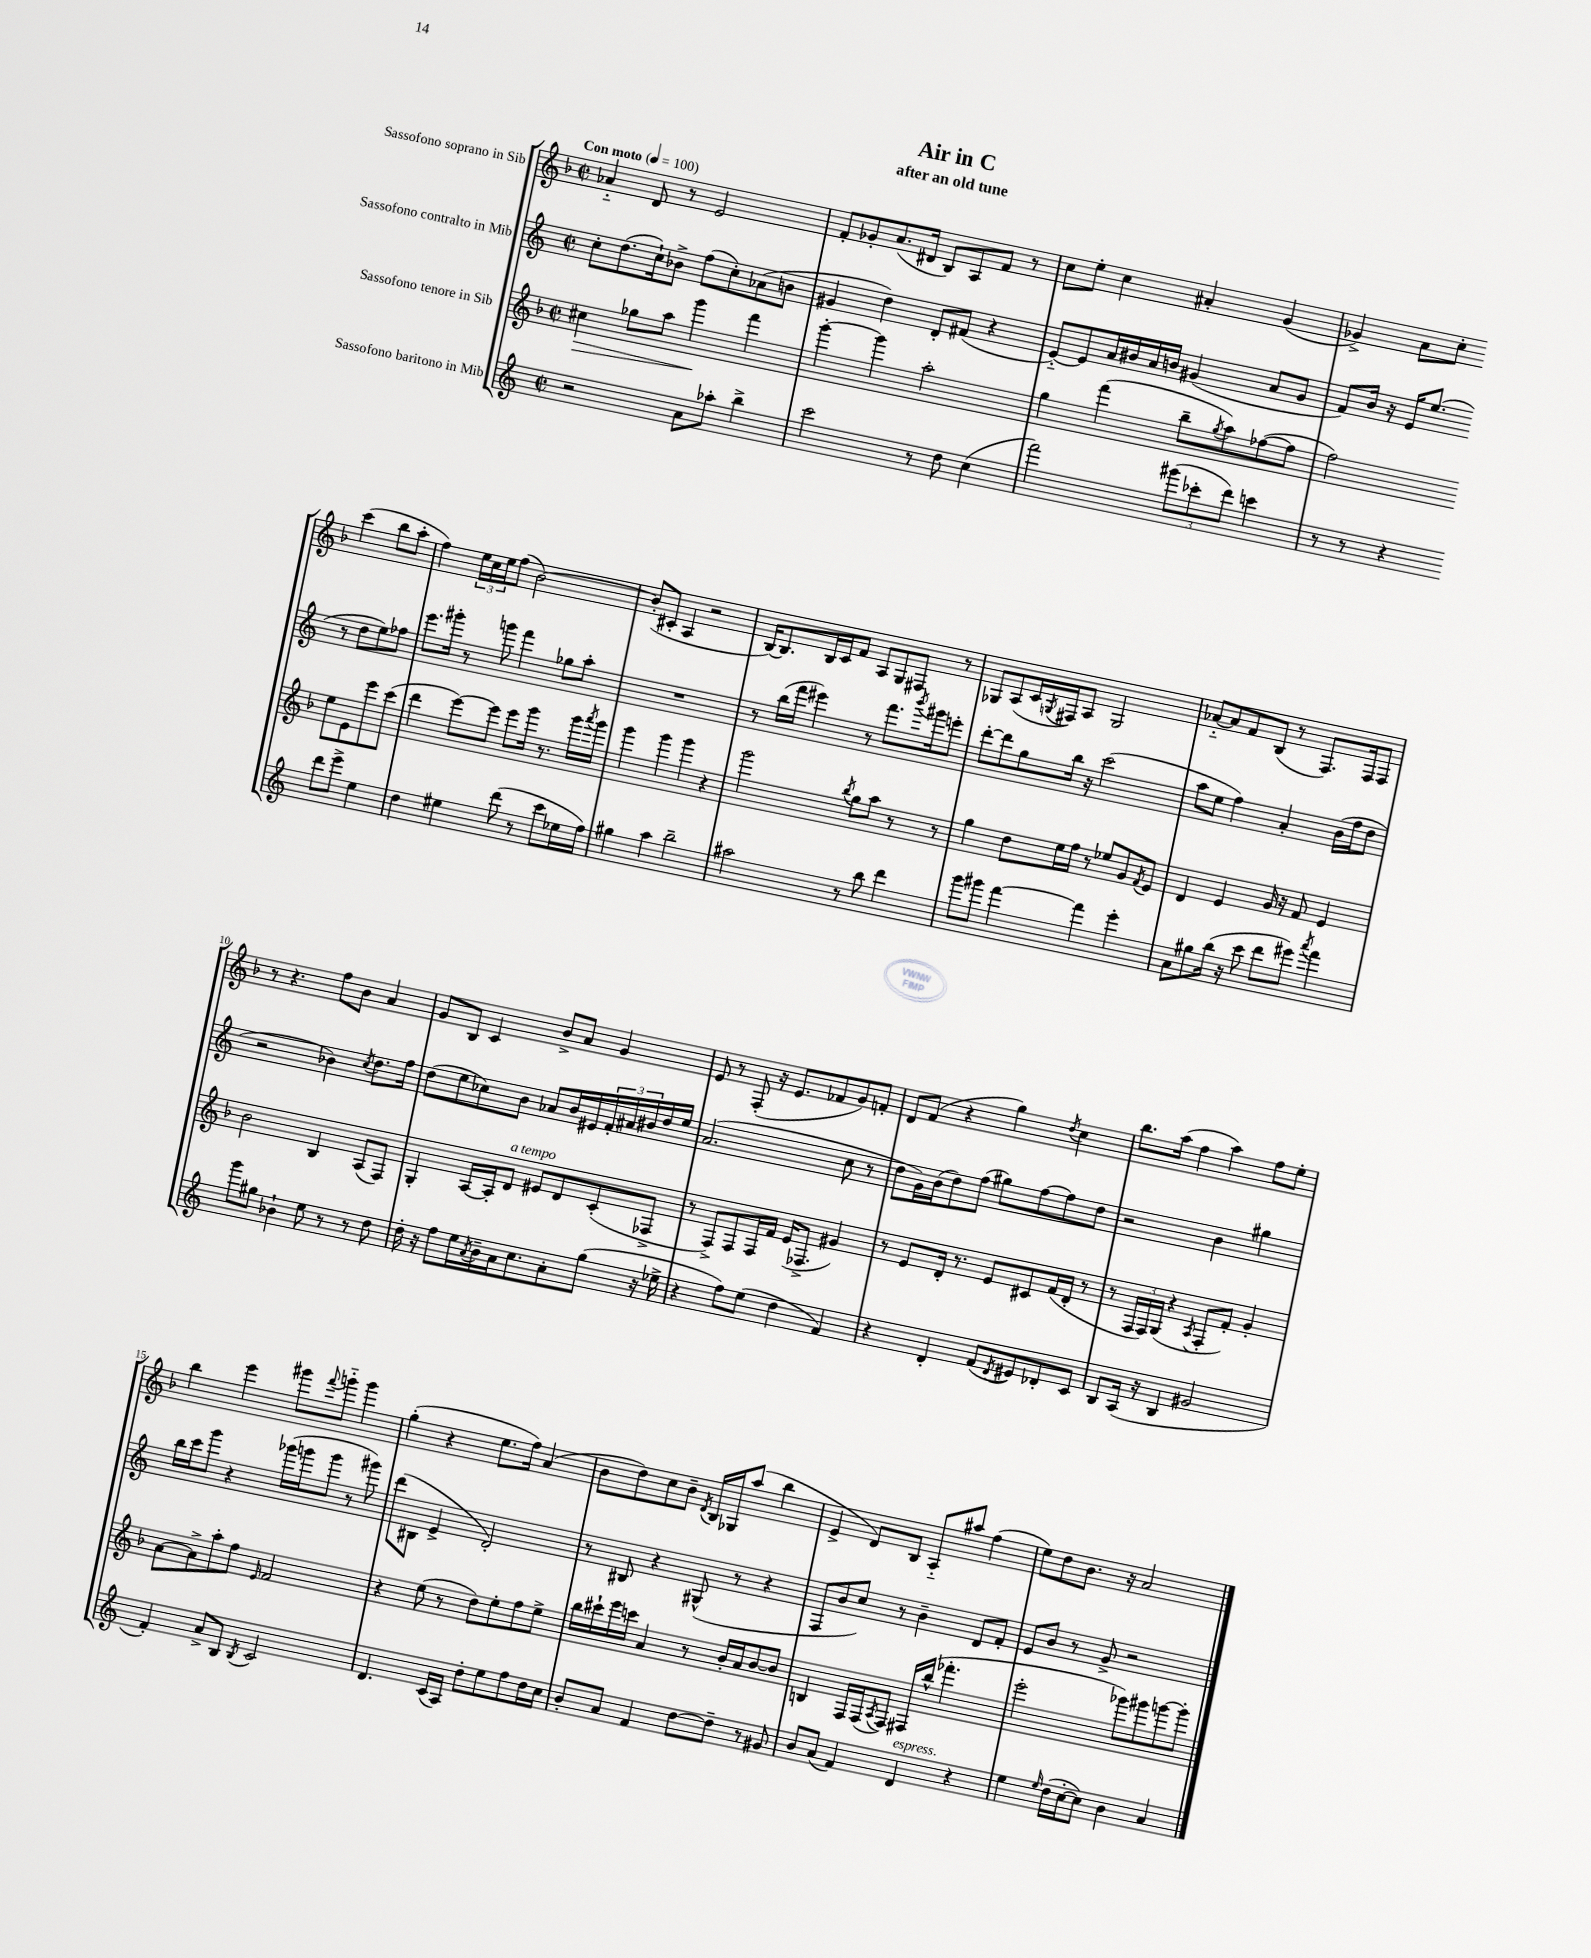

**kern	**kern	**kern	**kern
*staff4	*staff3	*staff2	*staff1
*clefG2	*clefG2	*clefG2	*clefG2
*k[]	*k[b-]	*k[]	*k[b-]
*M2/2	*M2/2	*M2/2	*M2/2
*met(c|)	*met(c|)	*met(c|)	*met(c|)
*MM100	*MM100	*MM100	*MM100
2r	4cc#\	8cc'\L	4a-'~/
.	.	(8.dd\	.
.	8gg-\L	.	8d/
.	.	16cc`\k)	.
.	8aa\J	8b-^\J	8r
8a\L	4ggg\	(8ff\L	2e/
8aa-'\J	.	8cc'\)	.
4bb^\	4fff\	(8a-\	.
.	.	8b\J	.
=	=	=	=
2ccc\	[4ggg'\	4g#/	8f'/L
.	.	.	8g-'/
.	4ggg\]	4dd\)	(8.a/
.	.	.	16d#/Jk
8r	2aa'\	8d'/L	8B-/L)
8dd\	.	(8f#/J	8A/
(4cc\	.	4r	8f/J
.	.	.	8r
=	=	=	=
2fff\)	4gg\	[8e'~/L)	8cc\L
.	.	8e/]	8ee'\J
.	(4fff\	16a/L	4cc\
.	.	16b#/	.
.	.	16a/	.
.	.	16b/JJ	.
(12ggg#\L	8bb-~\L	(4g#/	4a#'/
12ccc-'\	.	.	.
.	8qgg/	.	.
.	8aa\)	.	.
12ddd\J)	.	.	.
4ccc\	([8ff-\	8a/L	(4g/
.	8ff-\]J	8g#/J	.
=	=	=	=
8r	2ff\)	8f/L)	4g-^/)
8r	.	16b/Jk	.
.	.	16r	.
4r	.	16e/LK	8a\L
.	.	(8.ee/J	.
.	.	.	8cc'\J
8ddd\L	8ee\L	8r	(4ccc\
8eee^\J	8e\	8dd\L	.
4ee\	8eee\	8ee\)	8bb-\L
.	(8ccc\J	8ff-\J	8aa'\J
=	=	=	=
4dd\	4ddd\	8.eee\L	4ff\)
.	.	16ggg#'\Jk	.
4ee#\	[8eee\L)	8r	24ee\LL
.	.	.	24cc\
.	.	.	24ee\J
.	8eee\]J	8ggg\	(8ff\J
(8ddd\	8eee\L	4fff\	[2b-\)
8r	16ggg\Jk	.	.
.	8.r	.	.
8ccc\L	.	8gg-\L	.
16ee-\L	16ggg\LL	8aa'\J	.
.	8qaaa/	.	.
16ff\JJ)	16ggg\JJ	.	.
=	=	=	=
4gg#\	4ggg\	1r	(8b-'/]L
.	.	.	8c#'/J
4aa\	4ggg\	.	4A/
2bb~\	4ggg\	.	2r
.	4r	.	.
=	=	=	=
2aa#\	2ggg\	8r	[16B-/LK)
.	.	.	8.B-/]
.	.	(16bb\LL	.
.	.	16fff\JJ	.
.	.	4eee#\)	16B-/L
.	.	.	16c/J
.	.	.	8f/J
.	8qbb-/	.	.
8r	8gg\L	8r	8A/L
8bb\	8aa\J	8.fff\L	8G/
4ddd\	8r	.	8F#/J
.	.	8qbbb/	.
.	.	16ggg#\k	.
.	8r	8eee'\J	8r
=	=	=	=
8ggg\L	4gg\	[8ddd'\L	8G-/L
8ggg#\J	.	8ddd\]	(8A/
[4fff\	8dd\L	8gg\	16c/L
.	.	.	8qG/
.	.	.	16F#/J)
.	16ee\L	16bb\Jk	8A/J
.	16ff\JJ	16r	.
4fff\]	8r	(2ccc\	2G/
.	8ee-/L	.	.
4eee'\	8g/	.	.
.	8qf/	.	.
.	8e/J	.	.
=	=	=	=
8a\L	4d/	8aa\L	[8a-'~/L
8gg#\	.	8ee\J	8a-/]
(16bb\Jk	4e/	4ff\)	8f/
16r	.	.	.
8ccc\	.	.	(8B-/J
8ddd\L	16g/	4a'/	8r
.	16r	.	.
8eee#\J)	8f/	.	8.F/L)
8qaaa/	.	.	.
4fff\	4e/	(16b\LL	.
.	.	16ff\J	16F/k
.	.	8dd\J	8F/J
=	=	=	=
8ggg\L	2b-\	2r	8r
8gg#\J	.	.	4.r
4b-`\	.	.	.
8ee\	4B-/	4b-\)	8ff\L
8r	.	.	8b-\J
.	.	8qcc/	.
8r	(8A/L	8.dd\L	4a/
8dd\	8F/J)	.	.
.	.	16ff\Jk	.
=	=	=	=
16dd'\	4G'/	(8dd\L	8g/L
16r	.	.	.
8ff\L	.	8ee\	8B-/J
16ee\L	[16A/LL	8cc-\)	4c/
8qa/	.	.	.
16b~\	16A'/]J	.	.
16a\J	8d/J	8b\J	.
8.cc\	.	.	.
.	8e#/L	8a-/L	8b-^/L
8a'\	8d/	16b/L	8a/J
.	.	16e#/	.
(8gg\J	(8c'/	24f'/	4g/
.	.	24a#/	.
.	.	24b#/	.
16r	8F-^/J	16dd/	.
16ee-^\	.	16ee/JJ	.
=	=	=	=
4r	8r	(2.a/	8e/
.	8F^/L)	.	8r
8ff\L)	8F/	.	(8F'/
(8ee\J	16F/L	.	16r
.	16f/JJ	.	8.e/L
4dd\	(16e/LK	.	.
.	8.F-^/J	.	.
.	.	.	8f-/
4f/)	4g#/)	8cc\	8g/)
.	.	8r	8f'/J
=	=	=	=
4r	8r	8dd\L	8d/L
.	8e/L	16g\L)	(8f/J
.	.	(16b\J	.
4d'/	16d'/Jk	8dd\)	4r
.	8.r	.	.
.	.	(8ff\J	.
(8f/L	8e/L	8gg#\L)	4gg\)
8qd/	.	.	.
8e#/)	8c#/	[8ff\	.
.	.	.	8qdd/
8d-'/	(16f/L	8ff\]	4cc\
.	16d'/JJ	.	.
8c/J	8r	8dd\J	.
=	=	=	=
8B/L	8r	2r	8.bb-\L
(16A/Jk	24F/LL	.	.
.	24F/)	.	.
16r	.	.	(16aa\Jk
.	(24G/JJ	.	.
4B/	4r	.	4ff\
.	8qA/	.	.
2g#/	8F'/L	4b\	4aa\)
.	8f'/J)	.	.
.	4g'/	4gg#\	8ff\L
.	.	.	8ee'\J
=	=	=	=
4f'/)	[8a\L	16bb\LL	4bb-\
.	.	16ccc\J	.
.	8a^\]	8ggg\J	.
8a^/L	8aa'\	4r	4eee\
8B/J	8ff\J	.	.
8qB/	16qqe/	.	.
2c/	2f/	(16ggg-\LL	8ggg#\L
.	.	16ggg\J	.
.	.	.	8qqfff/
.	.	8ggg\J	8ggg'~\J
.	.	8r	4ggg\
.	.	8ggg#\)	.
=	=	=	=
4.d/	4r	(8ddd\L	(4gg'\
.	.	8B#\J	.
.	(8ee\	4e^/	4r
(16c/LL	8r	.	.
16A/JJ)	.	.	.
8dd'\L	8dd\L)	2d'/)	8.ee\L
8ee\	8ee'\	.	.
.	.	.	16ff\Jk)
8ff\	8ff\	.	(4a/
16dd\L	8ee^\J	.	.
16cc\JJ	.	.	.
=	=	=	=
8b'/L	16bb-\LL	8r	8b-\L
.	16ccc#`\	.	.
8a/J	16eee\	8B#/	8dd\)
.	16ccc\JJ	.	.
4f/	4a/	4r	8cc\
.	.	.	8b-~\J
.	.	.	8qd/
[8dd\L	8r	(8G#^^/	16B-/LL
.	.	.	16G-/J
8dd~\]J	16b-'/LL	8r	(8aa/J
.	16a/J	.	.
8r	[8b-/	4r	4bb-\
8g#/	8b-/]J	.	.
=	=	=	=
8b/L	4B/	8F/L	4e^/
(8a/J	.	8b/	.
4f/)	16F/LL	8cc/J)	8d/L)
.	(16F/J	.	.
.	8qA/	.	.
.	8F/J)	8r	8B-/J
4d/	16F#/LL	4b~\	8A'~/L
.	(16bb-^^/JJ	.	.
.	4.fff-'\	.	8aa#/J
4r	.	8d/L	(4ff\
.	.	8f'/J	.
=	=	=	=
4ee\	2eee'\	8e/L	8ee\L)
.	.	8b/J	8dd\
16qqee/	.	.	.
(16dd\LL	.	8r	8.b-\J
[16cc'\J	.	.	.
8cc\]J)	.	8g^/	.
.	.	.	16r
4b\	8ggg-\L)	2r	2a/
.	8ggg#\	.	.
4a/	[8ggg\	.	.
.	8ggg'\]J	.	.
==	==	==	==
*-	*-	*-	*-
